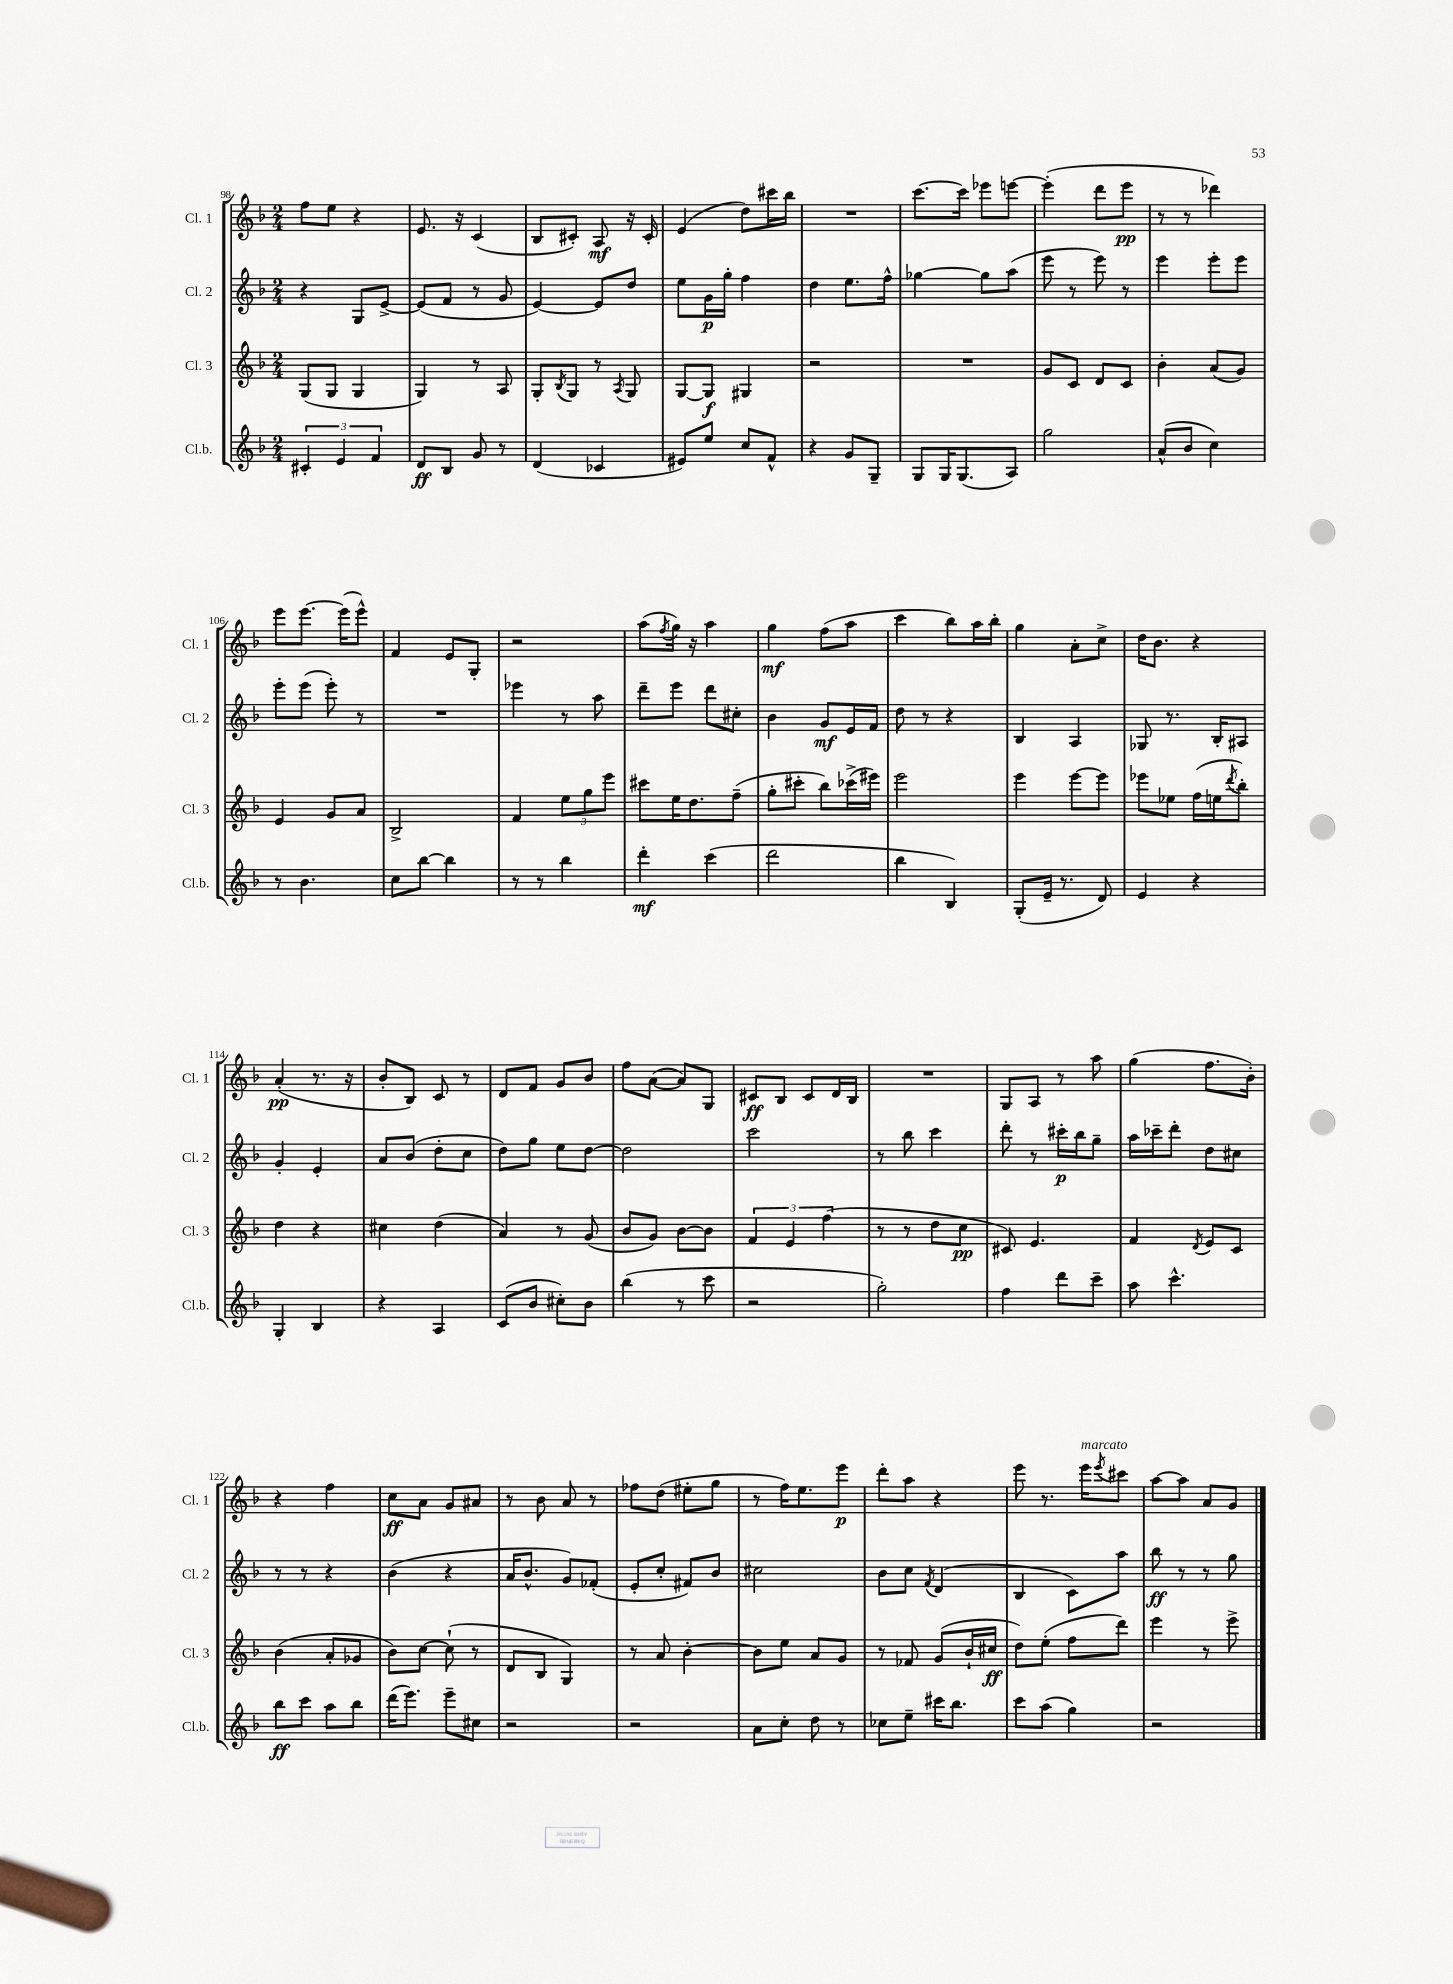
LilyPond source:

<<
\new StaffGroup <<
\new Staff = "s0" \with { instrumentName = "Cl. 1" shortInstrumentName = "Cl. 1" } {
    \clef treble \key f \major \numericTimeSignature \time 2/4
    f''8 e''8 r4 |
    e'8. r16 c'4( |
    bes8 cis'8-.) a8\mf r16 cis'16-. |
    e'4( d''8) cis'''16 bes''16 |
    R2 |
    c'''8.~ c'''16 ees'''8 e'''8~ |
    e'''4-.( d'''8 e'''8\pp |
    r8 r8 des'''4) |
    e'''8 e'''8.~ e'''16( e'''8-^) |
    f'4 e'8 g8-. |
    r2 |
    a''8( \acciaccatura { f''8 } g''16) r16 a''4 |
    g''4\mf f''8( a''8 |
    c'''4 bes''8) a''16 bes''16-. |
    g''4 a'8-. c''8-> |
    d''16 bes'8. r4 |
    a'4-.\pp( r8. r16 |
    bes'8-. bes8) c'8 r8 |
    d'8 f'8 g'8 bes'8 |
    f''8 a'8~( a'8) g8 |
    cis'8\ff bes8 cis'8 d'16 bes16 |
    R2 |
    g8 a8 r8 a''8 |
    g''4( f''8. bes'16-.) |
    r4 f''4 |
    c''8\ff a'8 g'8 ais'8 |
    r8 bes'8 a'8 r8 |
    fes''8 d''8( eis''8-. g''8 |
    r8 f''16) e''8. e'''8\p |
    d'''8-. a''8 r4 |
    e'''8 r8. e'''16^\markup { \italic "marcato" } \acciaccatura { e'''8 } cis'''8 |
    a''8~ a''8 a'8 g'8 \bar "|." |
}
\new Staff = "s1" \with { instrumentName = "Cl. 2" shortInstrumentName = "Cl. 2" } {
    \clef treble \key f \major \numericTimeSignature \time 2/4
    r4 g8 e'8~-> |
    e'8( f'8 r8 g'8 |
    e'4~) e'8 d''8 |
    e''8 g'16\p g''16-. f''4 |
    d''4 e''8. f''16-^ |
    ges''4~ ges''8 a''8( |
    e'''8 r8 e'''8) r8 |
    e'''4 e'''8-. e'''8 |
    e'''8-. e'''8( e'''8-.) r8 |
    R2 |
    ees'''4 r8 a''8 |
    d'''8-- e'''8 d'''8 cis''8-. |
    bes'4 g'8\mf e'16 f'16 |
    d''8 r8 r4 |
    bes4 a4 |
    ges8 r8. bes16-. ais8 |
    g'4-. e'4-. |
    a'8 bes'8( d''8-. c''8 |
    d''8) g''8 e''8 d''8~ |
    d''2 |
    c'''2 |
    r8 bes''8 c'''4 |
    d'''8-. r8 cis'''16-.\p bes''16 g''8-- |
    a''16 ces'''16-- d'''8-. d''8 cis''8 |
    r8 r8 r4 |
    bes'4( r4 |
    a'16 bes'8.-^ g'8) fes'8-.( |
    e'8-. c''8-. fis'8) bes'8 |
    cis''2 |
    bes'8 c''8 \acciaccatura { f'8 } d'4( |
    bes4 c'8) a''8 |
    bes''8\ff r8 r8 g''8 \bar "|." |
}
\new Staff = "s2" \with { instrumentName = "Cl. 3" shortInstrumentName = "Cl. 3" } {
    \clef treble \key f \major \numericTimeSignature \time 2/4
    g8( g8 g4 |
    g4) r8 a8 |
    g8-. \acciaccatura { bes8 } g8 r8 \acciaccatura { a8 } g8 |
    g8~ g8\f gis4 |
    r2 |
    R2 |
    g'8 c'8 d'8 c'8 |
    bes'4-. a'8( g'8) |
    e'4 g'8 a'8 |
    bes2-> |
    f'4 \tuplet 3/2 { e''8 g''8 e'''8 } |
    cis'''8 e''16 d''8. f''8--( |
    g''8-. cis'''8-. bes''8) ces'''16->( eis'''16) |
    e'''2 |
    e'''4 e'''8~ e'''8 |
    ees'''8 ees''8 f''16( e''16 \acciaccatura { d'''8 } bes''8-.) |
    d''4 r4 |
    cis''4 d''4( |
    a'4) r8 g'8( |
    bes'8 g'8) bes'8~ bes'8 |
    \tuplet 3/2 { f'4 e'4 f''4( } |
    r8 r8 d''8 c''8\pp |
    cis'8) e'4. |
    f'4 \acciaccatura { d'8 } e'8 c'8 |
    bes'4( a'8-. ges'8 |
    bes'8) c''8~ c''8-!( r8 |
    d'8 bes8 g4) |
    r8 a'8 bes'4~-. |
    bes'8 e''8 a'8 g'8 |
    r8 fes'8 g'8( bes'16-! cis''16\ff |
    d''8) e''8-.( f''8 d'''8) |
    e'''4 r8 e'''8-> \bar "|." |
}
\new Staff = "s3" \with { instrumentName = "Cl.b." shortInstrumentName = "Cl.b." } {
    \clef treble \key f \major \numericTimeSignature \time 2/4
    \tuplet 3/2 { cis'4-. e'4 f'4 } |
    d'8\ff bes8 g'8 r8 |
    d'4( ces'4 |
    eis'8) e''8 c''8 f'8-^ |
    r4 g'8 g8-- |
    g8 g16 g8.( a8) |
    g''2 |
    a'8-^( bes'8 c''4) |
    r8 bes'4. |
    c''8 bes''8~ bes''4 |
    r8 r8 bes''4 |
    d'''4-.\mf c'''4( |
    d'''2 |
    bes''4 bes4) |
    g8-.( e'16-- r8. d'8) |
    e'4 r4 |
    g4-. bes4 |
    r4 a4 |
    c'8( bes'8 cis''8-.) bes'8 |
    bes''4( r8 c'''8 |
    r2 |
    g''2-.) |
    f''4 d'''8 c'''8-- |
    a''8 c'''4.-^ |
    bes''8\ff c'''8 a''8 bes''8 |
    d'''16( e'''8.) e'''8-- cis''8 |
    r2 |
    r2 |
    a'8 c''8-. d''8 r8 |
    ces''8 e''8-- cis'''16 bes''8. |
    c'''8 a''8( g''4) |
    r2 \bar "|." |
}
>>
>>
\layout { \context { \Score currentBarNumber = #98 } }
